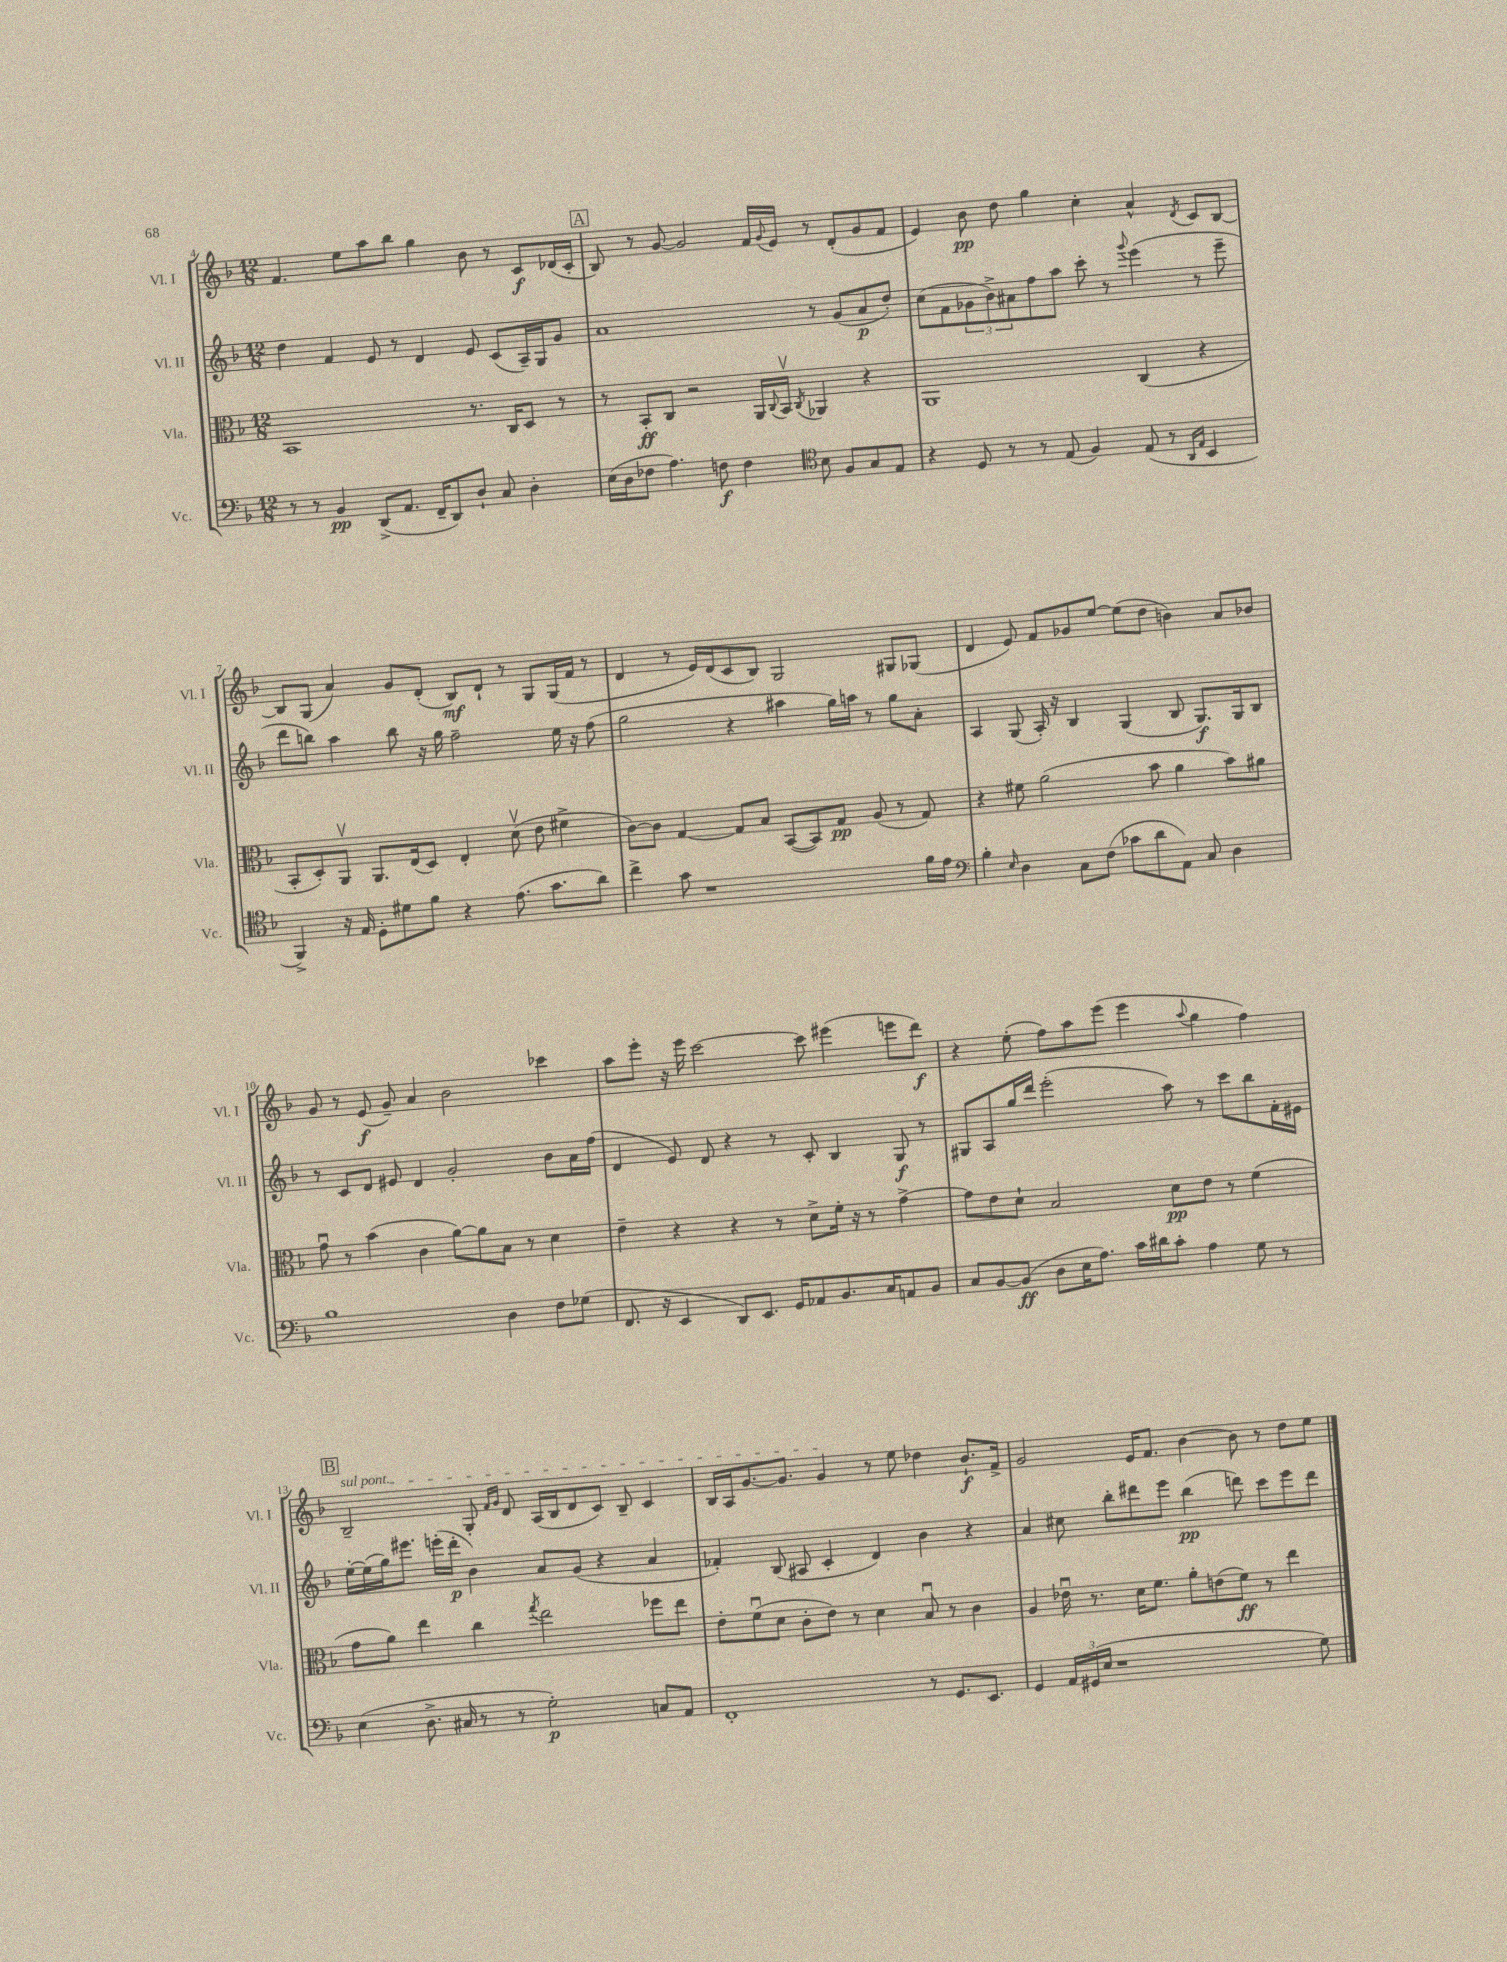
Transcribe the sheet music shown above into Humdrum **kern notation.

**kern	**dynam	**kern	**dynam	**kern	**dynam	**kern	**dynam
*part4	*part4	*part3	*part3	*part2	*part2	*part1	*part1
*staff4	*staff4	*staff3	*staff3	*staff2	*staff2	*staff1	*staff1
*I"Vc.	*	*I"Vla.	*	*I"Vl. II	*	*I"Vl. I	*
*I'Vc.	*	*I'Vla.	*	*I'Vl. II	*	*I'Vl. I	*
*clefF4	*	*clefC3	*	*clefG2	*	*clefG2	*
*k[b-]	*	*k[b-]	*	*k[b-]	*	*k[b-]	*
*M12/8	*	*M12/8	*	*M12/8	*	*M12/8	*
=4	=4	=4	=4	=4	=4	=4	=4
8r	.	1BB-	.	4dd\	.	4.f/	.
8r	.	.	.	.	.	.	.
4BB-/	pp	.	.	4f/	.	.	.
.	.	.	.	.	.	8ee\L	.
(8DD^/L	.	.	.	8e/	.	8aa\	.
8.AA/J	.	.	.	8r	.	8bb-\J	.
.	.	.	.	4d/	.	4gg\	.
16FF~/KL	.	.	.	.	.	.	.
8DD/)	.	.	.	.	.	.	.
8D`/J	.	8.r	.	8e/	.	8b-\	.
8C/	.	.	.	(8c/L	.	8r	.
.	.	16C/KL	.	.	.	.	.
4D'\	.	8D/J	.	16A~/L)	.	8c/L	f
.	.	.	.	16G/J	.	.	.
.	.	8r	.	8g/J	.	(16d-X/L	.
.	.	.	.	.	.	16c'/JJ	.
!!LO:REH:place=s1:t=A
=5	=5	=5	=5	=5	=5	=5	=5
(16E\LL	.	8r	.	1a	.	8B-/)	.
16D\J	.	.	.	.	.	.	.
8F-X\J	.	8BB-'/L	ff	.	.	8r	.
4.A\)	.	8C/J	.	.	.	[8g/	.
.	.	2r	.	.	.	2g/]	.
8Fn\	f	.	.	.	.	.	.
4F\	.	.	.	.	.	.	.
.	.	16AA/LL	.	.	.	16f/LL	.
.	.	8qqC/	.	.	.	8qqg/	.
.	.	16BB-v/JJ	.	.	.	16e/JJ	.
*clefC4	*	*	*	*	*	*	*
.	.	8qC/	.	.	.	.	.
8B-\	.	4AA-X/	.	8r	.	8r	.
8F/L	.	.	.	(8g/L	.	(8d'/L	.
8G/	.	4r	.	8a/	p	8g/	.
8E/J	.	.	.	8dd'/J)	.	8f/J	.
=6	=6	=6	=6	=6	=6	=6	=6
4r	.	1AA	.	(8cc\L	.	4e/)	.
.	.	.	.	8f\	.	.	.
8D/	.	.	.	12g-X\	.	8b-\	pp
.	.	.	.	12b-^\)	.	.	.
8r	.	.	.	.	.	8dd\	.
.	.	.	.	12a#X\	.	.	.
8r	.	.	.	8ff\	.	4gg\	.
(8E/	.	.	.	8aa\J	.	.	.
4F/)	.	.	.	8ccc'\	.	4cc'\	.
.	.	.	.	8r	.	.	.
.	.	.	.	8qqggg/	.	.	.
(8E/	.	(4C/	.	(4eee\	.	4a^^/	.
8r	.	.	.	.	.	.	.
16qqAA/LL	.	.	.	.	.	.	.
16qqE/JJ	.	.	.	.	.	8qd/	.
4BB-/	.	4r	.	8r	.	8c/L	.
.	.	.	.	8eee~\	.	[8B-/J	.
!!LO:LB:g=z
=7	=7	=7	=7	=7	=7	=7	=7
4FF^/)	.	8BB-'/L	.	8ddd\L	.	8B-/L]	.
.	.	8D'/)	.	8bbn\J)	.	(8G/J	.
16r	.	8AAv/J	.	4aa\	.	4a/)	.
16E/	.	.	.	.	.	.	.
8D'\L	.	8.AA/L	.	.	.	.	.
8d#X\	.	.	.	8bb\	.	8g/L	.
.	.	(16E/k	.	.	.	.	.
8f\J	.	8D/J)	.	16r	.	(8d'/J	.
.	.	.	.	16gg\	.	.	.
4r	.	4E'/	.	2ff~\	.	8B-/L)	mf
.	.	.	.	.	.	8d`/J	.
(8.e\	.	(8dv\	.	.	.	8r	.
.	.	8e\	.	.	.	8G/L	.
8.g\L	.	.	.	.	.	.	.
.	.	4f#X^\	.	16ee\	.	(16G/L	.
.	.	.	.	16r	.	16f/JJ	.
8a\J)	.	.	.	(8ff\	.	8r	.
=8	=8	=8	=8	=8	=8	=8	=8
4cc^\	.	[8c\L)	.	2gg\	.	4d/	.
.	.	8c\J]	.	.	.	.	.
8g\	.	[4G/	.	.	.	8r	.
1r	.	.	.	.	.	16e/LL)	.
.	.	.	.	.	.	(16d/J	.
.	.	8G/L]	.	4r	.	8c/	.
.	.	8B-/J	.	.	.	8B-/J)	.
.	.	([8BB-/L	.	4aa#X\	.	2G/	.
.	.	8BB-/])	.	.	.	.	.
.	.	8G/J	pp	16gg\LL)	.	.	.
.	.	.	.	16aan\JJ	.	.	.
.	.	(8A/	.	8r	.	.	.
.	.	8r	.	8gg\L	.	8G#X/L	.
16f\LL	.	8G/)	.	8a'\J	.	(8G-X/J	.
16e\JJ	.	.	.	.	.	.	.
=9	=9	=9	=9	=9	=9	=9	=9
*clefF4	*	*	*	*	*	*	*
4B-'\	.	4r	.	4A/	.	4d/	.
16qqE/	.	.	.	.	.	.	.
4D\	.	8f#X\	.	(8G/	.	8e/)	.
.	.	(2a\	.	16A'/)	.	8f/L	.
.	.	.	.	16r	.	.	.
8C\L	.	.	.	4B-/	.	8g-X/	.
(8F\J	.	.	.	.	.	[8ee/J	.
8c-X\L	.	.	.	(4G/	.	(8ee\L]	.
8d\	.	8b-\	.	.	.	8dd\J	.
8AA\J)	.	4a\	.	8B-/	.	4bn\)	.
8C/	.	.	.	8.G/L)	f	.	.
4D\	.	8b-\L)	.	.	.	8a/L	.
.	.	.	.	16G/k	.	.	.
.	.	8a#X\J	.	8B-/J	.	8b-X/J	.
!!LO:LB:g=z
=10	=10	=10	=10	=10	=10	=10	=10
1B-	.	8gu\	.	8r	.	8g/	.
.	.	8r	.	8c/L	.	8r	.
.	.	(4b-\	.	8d/J	.	(8e/	f
.	.	.	.	8e#X/	.	8g~/)	.
.	.	4c\	.	4d/	.	4a/	.
.	.	[8a\L)	.	2g'/	.	2b-\	.
.	.	8a\]	.	.	.	.	.
4D\	.	8B-\J	.	.	.	.	.
.	.	8r	.	.	.	.	.
8F\L	.	4d\	.	8b-\L	.	4ccc-X\	.
(8G-X\J	.	.	.	16a\L	.	.	.
.	.	.	.	(16ff\JJ	.	.	.
=11	=11	=11	=11	=11	=11	=11	=11
8.FF/	.	4e~\	.	4d/	.	8aa\L	.
.	.	.	.	.	.	8eee'\J	.
16r	.	.	.	.	.	.	.
4EE/	.	4r	.	8e/)	.	16r	.
.	.	.	.	.	.	16eee\	.
.	.	.	.	8d/	.	[2ccc\	.
8DD/L)	.	4r	.	4r	.	.	.
8.EE/J	.	.	.	.	.	.	.
.	.	8r	.	8r	.	.	.
16GG/KL	.	.	.	.	.	.	.
8AA-X/	.	8d^\L	.	8c'/	.	8ccc\]	.
8.BB-/	.	16f'\Jk	.	4B-/	.	(4eee#X\	.
.	.	16r	.	.	.	.	.
.	.	8r	.	.	.	.	.
16C/K	.	.	.	.	.	.	.
8AAn/	.	[4g^\	.	8G/	f	8eeen\L	.
8BB-/J	.	.	.	8r	.	8ddd\J)	f
=12	=12	=12	=12	=12	=12	=12	=12
8C/L	.	8g\L]	.	8G#X/L	.	4r	.
[8BB-/	.	8e\	.	8A/	.	.	.
(8BB-/J]	ff	8d`\J	.	16gg/L	.	(8ee'\	.
.	.	.	.	16ddd/JJ	.	.	.
8D\L	.	2B-/	.	(2eee'\	.	8ff\L)	.
16E\K	.	.	.	.	.	8aa\	.
8.A\J)	.	.	.	.	.	.	.
.	.	.	.	.	.	(8eee\J	.
16c\LL	.	.	.	.	.	4eee\	.
16d#X\J	.	.	.	.	.	.	.
8c'\J	.	8d\L	pp	8aa\)	.	.	.
.	.	.	.	.	.	8qqaa/	.
4A\	.	8e\J	.	8r	.	4gg\	.
.	.	8r	.	8ccc\L	.	.	.
8G\	.	(4f\	.	8bb-\	.	4ff\)	.
8r	.	.	.	16f'\L	.	.	.
.	.	.	.	16e#X\JJ	.	.	.
!!LO:LB:g=z
!!LO:REH:place=s1:t=B
=13	=13	=13	=13	=13	=13	=13	=13
!	!	!	!	!	!	!LO:TX:a:i:t=sul pont.	!
(4E\	.	8g\L	.	[16ee'\LL	.	2B-~/	.
.	.	.	.	(16ee\]	.	.	.
.	.	8a\J)	.	16gg\J)	.	.	.
.	.	.	.	8.eee#X\J	.	.	.
8.D^\	.	4ee\	.	.	.	.	.
.	.	.	.	(16eeen'\LL	.	.	.
16C#X/	.	.	.	16ddd'\JJ	p	.	.
8r	.	4cc\	.	4b-\)	.	8G'/	.
.	.	.	.	.	.	16qqf/LL	.
.	.	.	.	.	.	16qqg/JJ	.
8r	.	.	.	.	.	8d/	.
.	.	8qgg/	.	.	.	.	.
2G'\)	p	2ee\	.	8a/L	.	(16A/LL	.
.	.	.	.	.	.	16B-/J	.
.	.	.	.	(8g/J	.	8d/	.
.	.	.	.	4r	.	8c/J)	.
.	.	.	.	.	.	8B-~/	.
8Cn/L	.	8ff-X\L	.	4a/	.	4c/	.
8AA/J	.	8ee\J	.	.	.	.	.
=14	=14	=14	=14	=14	=14	=14	=14
1FF'	.	8e'\L	.	4f-X'/)	.	16B-/LL	.
.	.	.	.	.	.	16A/J	.
.	.	(8fu\	.	.	.	[8.g/	.
.	.	8d\J	.	(8B-/	.	.	.
.	.	.	.	.	.	8.g/J]	.
.	.	8c'\L	.	8A#X/	.	.	.
.	.	8e\J)	.	4c'/	.	4g/	.
.	.	8r	.	.	.	.	.
.	.	4d\	.	4d/)	.	8r	.
.	.	.	.	.	.	8ee\	.
8r	.	8B-u/	.	4b-\	.	4dd-X\	.
8.GG/L	.	8r	.	.	.	.	.
.	.	4c\	.	4r	.	8.b-`/L	f
8.EE/J	.	.	.	.	.	.	.
.	.	.	.	.	.	16f^/Jk	.
=15	=15	=15	=15	=15	=15	=15	=15
4GG/	.	4A/	.	4a/	.	2g/	.
24AA/LL	.	16e-Xu\	.	8cc#X\	.	.	.
(24GG#X/	.	.	.	.	.	.	.
.	.	8.r	.	.	.	.	.
24E/JJ	.	.	.	.	.	.	.
1r	.	.	.	8bb-'\L	.	.	.
.	.	16d\KL	.	8ddd#X\	.	16e/KL	.
.	.	8.f\J	.	.	.	8.f/J	.
.	.	.	.	8eee\J	.	.	.
.	.	8a'\L	.	(4bb-\	pp	[4b-\	.
.	.	(8en\	.	.	.	.	.
.	.	8f\J)	ff	8dddn\)	.	8b-\]	.
.	.	8r	.	8ccc\L	.	8r	.
.	.	4ee\	.	8eee\	.	8dd\L	.
8G\)	.	.	.	8ddd\J	.	8ee\J	.
==	==	==	==	==	==	==	==
*-	*-	*-	*-	*-	*-	*-	*-
